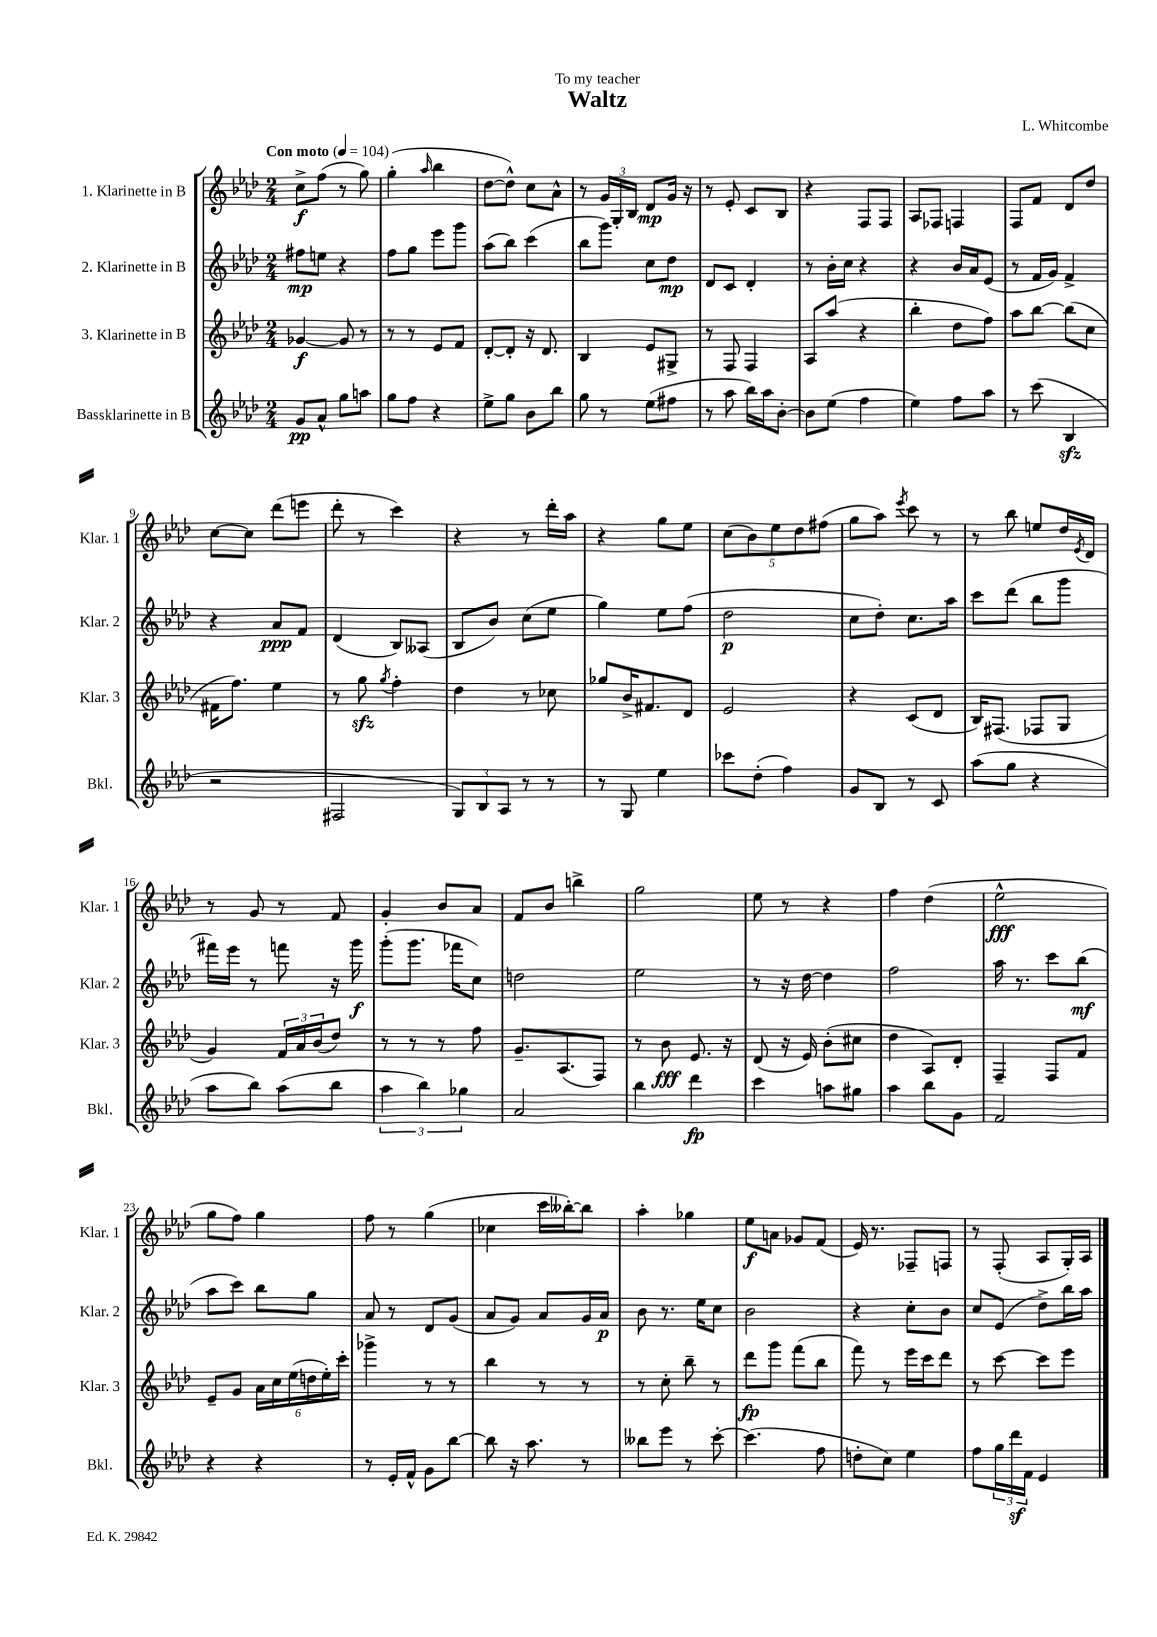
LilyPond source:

\header { title = "Waltz" composer = "L. Whitcombe" dedication = "To my teacher" }
<<
\new StaffGroup <<
\new Staff = "s0" \with { instrumentName = "1. Klarinette in B" shortInstrumentName = "Klar. 1" } {
    \clef treble \key aes \major \numericTimeSignature \time 2/4 \tempo "Con moto" 4 = 104
    c''8->\f f''8( r8 g''8) |
    g''4-.( \grace { aes''16 } bes''4 |
    des''8~ des''8-^) c''8 aes'8-^ |
    r8 \tuplet 3/2 { g'16 g16-. bes16 } des'8\mp g'16 r16 |
    r8 ees'8-. c'8 bes8 |
    r4 f8 f8 |
    aes8 fes8 f4 |
    f8 f'8 des'8 des''8 |
    c''8~ c''8 des'''8( e'''8 |
    des'''8-. r8 c'''4) |
    r4 r8 des'''16-. aes''16 |
    r4 g''8 ees''8 |
    \tuplet 5/4 { c''8( bes'8) ees''8 des''8 fis''8( } |
    g''8 aes''8) \acciaccatura { ees'''8 } c'''8 r8 |
    r8 bes''8 e''8 des''16 \acciaccatura { ees'8 } des'16 |
    r8 g'8 r8 f'8 |
    g'4-. bes'8 aes'8 |
    f'8 bes'8 b''4-> |
    g''2 |
    ees''8 r8 r4 |
    f''4 des''4( |
    ees''2-^\fff |
    g''8 f''8) g''4 |
    f''8 r8 g''4( |
    ces''4 c'''16 beses''16~-.) beses''8 |
    aes''4-. ges''4 |
    ees''8\f a'8 ges'8 f'8( |
    ees'16) r8. fes8-- f8 |
    r8 f8-.( aes8 g16-.) aes16 \bar "|." |
}
\new Staff = "s1" \with { instrumentName = "2. Klarinette in B" shortInstrumentName = "Klar. 2" } {
    \clef treble \key aes \major \numericTimeSignature \time 2/4
    fis''8\mp e''8 r4 |
    f''8 g''8 ees'''8 g'''8 |
    aes''8( bes''8) c'''4( |
    bes''8 g'''8) c''8 des''8\mp |
    des'8 c'8 des'4-. |
    r8 bes'16-. c''16 r4 |
    r4 bes'16 aes'16 ees'8( |
    r8 f'16 g'16) f'4-> |
    r4 aes'8\ppp f'8 |
    des'4( bes8) aeses8( |
    bes8 bes'8) c''8( ees''8 |
    g''4) ees''8 f''8( |
    des''2\p |
    c''8 des''8-.) c''8. aes''16 |
    c'''8 des'''8( bes''8 g'''8 |
    fis'''16) ees'''16 r8 f'''8 r16 g'''16\f |
    g'''8-.( g'''8. fes'''16 c''8) |
    d''2 |
    ees''2 |
    r8 r16 des''16~ des''4 |
    f''2 |
    aes''16 r8. c'''8 bes''8\mf( |
    aes''8 c'''8) bes''8 g''8 |
    aes'8 r8 des'8 g'8( |
    aes'8 g'8) aes'8 g'16 aes'16\p |
    bes'8 r8. ees''16 c''8 |
    bes'2 |
    r4 c''8-. bes'8 |
    c''8 ees'8( des''8->) bes''16 aes''16 \bar "|." |
}
\new Staff = "s2" \with { instrumentName = "3. Klarinette in B" shortInstrumentName = "Klar. 3" } {
    \clef treble \key aes \major \numericTimeSignature \time 2/4
    ges'4~\f ges'8 r8 |
    r8 r8 ees'8 f'8 |
    des'8~-. des'8-. r16 des'8. |
    bes4 ees'8 gis8-> |
    r8 f8 f4 |
    aes8 aes''8( r4 |
    bes''4-. des''8 f''8) |
    aes''8 bes''8~ bes''8( c''8 |
    fis'16 f''8.) ees''4 |
    r8 g''8\sfz \acciaccatura { g''8 } f''4-. |
    des''4 r8 ces''8 |
    ges''8 bes'16-> fis'8. des'8 |
    ees'2 |
    r4 c'8( des'8 |
    bes16) fis8.( fes8 g8 |
    g'4) \tuplet 3/2 { f'16 aes'16 bes'16( } des''8) |
    r8 r8 r8 f''8 |
    g'8.-- aes8.( f8) |
    r8 bes'8\fff ees'8. r16 |
    des'8( r16 ees'16) bes'8-.( cis''8 |
    des''4 aes8) des'8-. |
    f4-- f8 f'8 |
    ees'8-- g'8 \tuplet 6/4 { aes'16 c''16 ees''16( d''16 ees''16-.) c'''16-. } |
    ges'''4-> r8 r8 |
    bes''4 r8 r8 |
    r8 c''8-. bes''8-- r8 |
    des'''8\fp g'''8 f'''8( bes''8 |
    f'''8) r8 ees'''16 c'''16 des'''8 |
    r8 c'''8~ c'''8 ees'''8 \bar "|." |
}
\new Staff = "s3" \with { instrumentName = "Bassklarinette in B" shortInstrumentName = "Bkl." } {
    \clef treble \key aes \major \numericTimeSignature \time 2/4
    g'8\pp aes'8-^ g''8 a''8 |
    g''8 f''8 r4 |
    ees''8-> g''8 bes'8 bes''8 |
    g''8 r8 ees''8( fis''8 |
    r8 aes''8 bes''16) aes''16 bes'8~-. |
    bes'8 ees''8( f''4 |
    ees''4) f''8 aes''8 |
    r8 c'''8( bes4\sfz |
    r2 |
    fis2 |
    \tuplet 3/2 { g8) bes8 aes8 } r8 r8 |
    r8 g8 ees''4 |
    ces'''8 des''8-.( f''4) |
    g'8 bes8 r8 c'8 |
    aes''8( g''8 r4 |
    aes''8 bes''8) aes''8( bes''8 |
    \tuplet 3/2 { aes''4 bes''4) ges''4 } |
    aes'2 |
    bes''4 des'''4\fp |
    c'''4 a''8 gis''8 |
    aes''4 bes''8 g'8 |
    f'2 |
    r4 r4 |
    r8 ees'16-. f'16-^ g'8 bes''8~ |
    bes''8 r16 aes''8. r8 |
    beses''8 ees'''8 r8 c'''8~-. |
    c'''4.( f''8 |
    d''8-. c''8) ees''4 |
    f''8 \tuplet 3/2 { g''16 des'''16\sf f'16 } ees'4 \bar "|." |
}
>>
>>
